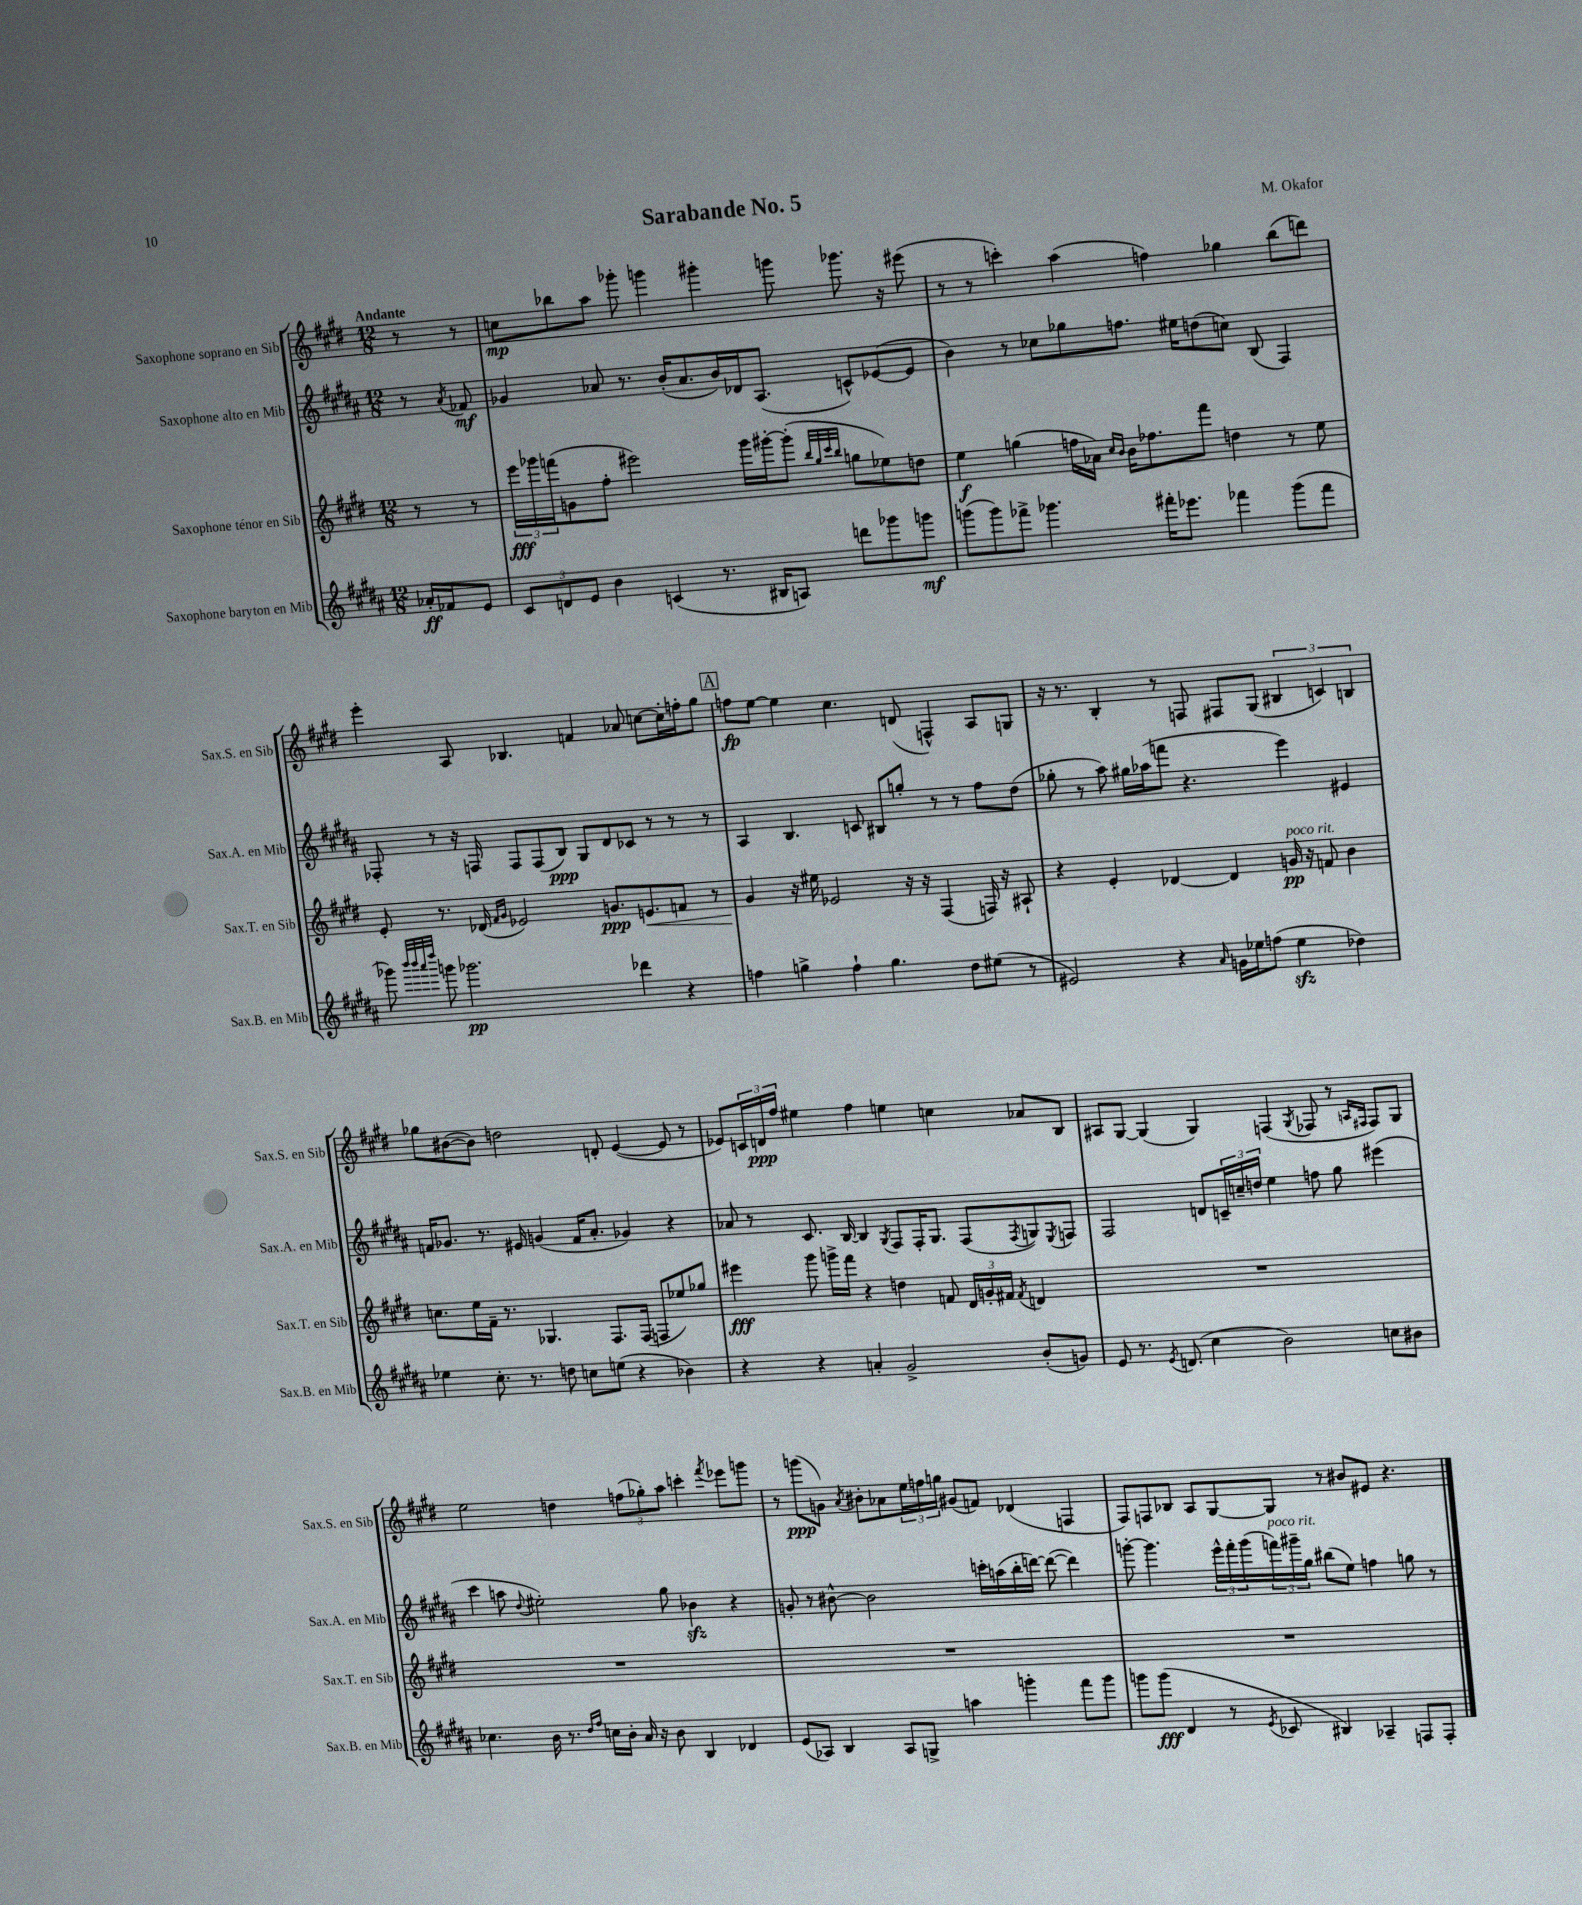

**kern	**kern	**kern	**kern
*staff4	*staff3	*staff2	*staff1
*clefG2	*clefG2	*clefG2	*clefG2
*k[f#c#g#d#a#]	*k[f#c#g#d#]	*k[f#c#g#d#a#]	*k[f#c#g#d#]
*M12/8	*M12/8	*M12/8	*M12/8
16a-'	8r	8r	8r
16f-	.	.	.
.	.	8qa#	.
8e	8r	8f-	8r
=	=	=	=
12c#	24eee	4g-	8cc
.	24ggg-	.	.
12d	(24fff	.	.
.	8g	.	8bb-
12e	.	.	.
4b	8ff#'	8a-	8aa
.	2eee#)	8.r	8ggg-'
(4c	.	.	4ggg
.	.	(16b'	.
.	.	8.a-	.
8.r	.	.	4ggg#'
.	.	16b)	.
.	16ggg-	16d-	.
16B#	[16ggg#'	(8.A#	.
8A)	(8ggg#']	.	8ggg
.	32qqbb	.	.
.	32qqgg#	.	.
.	32qqccc#	.	.
.	32qqbb	.	.
8ddd	8gg	8c^^)	8.ggg-
8ggg-	8ee-)	([8e-	.
.	.	.	16r
8ggg	8dd	8e-]	(8eee#
=	=	=	=
(8ggg	4ee	4b)	8r
8ggg)	.	.	8r
8fff-^	(4gg	8r	4ccc')
4.ggg-	.	8cc-	.
.	16ff	8gg-	(4aa
.	16a-)	.	.
.	16qqcc#	.	.
.	16qqb	.	.
.	16b	8.ff	.
.	8.ff-	.	.
16fff#'	.	.	4ff)
8.eee-	.	16ee#	.
.	8fff#	(8dd	.
4fff-	4dd	8cc)	4gg-
.	.	(8B	.
(8ggg-	8r	4F#)	(8bb
8fff-	8ee	.	8ddd)
=	=	=	=
8ggg-)	8e'	8F-'	4eee'
32qqbbb	.	.	.
32qqbbb	.	.	.
32qqaaa#	.	.	.
32qqdddd#	.	.	.
8ggg	8.r	8r	.
2.ggg-	.	16r	8A
.	(16d-	16F	.
.	16qqf#	.	.
.	16qqg#	.	.
.	2e-)	8F	4.B-
.	.	(8F	.
.	.	8B)	.
.	.	8G#	4f
.	8.g	8d#	.
4ddd-	.	8c-	8a-
.	8.e	.	.
.	.	8r	[8cc
4r	8f	8r	16cc']
.	.	.	16ff'
.	8r	8r	8gg#
=	=	=	=
4ff	4g#	4A#	8ff
.	.	.	[8ee
4gg^	16r	4.B	4ee]
.	16ee#	.	.
.	2e-	.	.
4ff`	.	.	4.cc#
.	.	8c	.
4.gg	.	8B#	.
.	16r	8gg'	(8d
.	16r	.	.
.	(4F#	8r	4F^^)
8dd#	.	8r	.
(8ee#	16F)	8ff#	8A
.	16r	.	.
8r	8A#`	(8dd#	8G
=	=	=	=
2e#)	4r	8gg-'	16r
.	.	.	8.r
.	.	8r	.
.	4e'	8aa#)	4B'
.	.	16gg#	.
.	.	(16aa-	.
4r	[4d-	8fff	8r
.	.	4.r	8F
16qqa#	.	.	.
16g	4d-]	.	8F#
16ee-	.	.	.
(8ff	.	.	(8G#
4ee-	16g	4eee)	6B#
.	16r	.	.
.	8f	.	.
.	.	.	6c)
4dd-)	4b	4e#	.
.	.	.	6B
=	=	=	=
4ee-	8.cc	16f	8gg-
.	.	8.g-	.
.	.	.	([8b#
.	16ee	.	.
8.cc#'	16f#~	8.r	8b#])
.	8.r	.	.
.	.	.	2dd
8.r	.	16e#	.
.	4.G-	(4g	.
8dd	.	.	.
8cc	.	16f	.
.	.	8.a#'	.
(8ee	8.F#	.	8d'
4r	.	4g-)	([4e
.	(16F#	.	.
.	8F	.	.
4b-)	8ee-)	4r	8e]
.	8gg-	.	8r
=	=	=	=
4r	4eee#	8a-	8e-)
.	.	8r	24c
.	.	.	24d
.	.	.	24ff#
4r	8ggg#	8.c#	4ee#
.	16ggg^	.	.
.	16fff#	[16B	.
4a'	4r	4B]	4ff#
.	.	8qG#	.
2g#^	4dd	8F#	4ee
.	.	16F#'	.
.	.	8.G#	.
.	8f	.	4cc
.	24d#	(8F#	.
.	24g'	.	.
.	24f#	.	.
.	8qf#	8qF#	.
(8b'	4d	8G)	8a-
.	.	8qE	.
8g)	.	8F	8B
=	=	=	=
8e	1.r	2F#	8A#
8.r	.	.	[8G#
.	.	.	(4G#]
8qe	.	.	.
(8.d	.	.	.
4cc#	.	8d	4G#)
.	.	24c~	.
.	.	24cc~	.
.	.	24dd	.
2b)	.	4ee	(4F
.	.	.	8qG#
.	.	8ff	8F-
.	.	8gg#	8r
.	.	.	16qqA
.	.	.	16qqF#
8cc	.	(4eee#	8F#)
8b#	.	.	8G#
=	=	=	=
4.cc-	1.r	4ccc#	2ee
.	.	8aa	.
.	.	8qqdd#	.
16b	.	2ee#')	.
8.r	.	.	.
.	.	.	4dd
16qqdd#	.	.	.
16qqff#	.	.	.
16cc	.	.	.
16b'	.	.	.
16a#	.	.	(12ff
16r	.	.	.
.	.	.	12gg-')
8b	.	8gg#	.
.	.	.	12aa
4B	.	4b-	4ccc'
.	.	.	8qfff#
4d-	.	4r	8eee-
.	.	.	8ggg
=	=	=	=
(8e	1.r	8g'	8r
8A-)	.	8r	(8ggg
4B	.	[8b#^^	8g)
.	.	.	8qa
.	.	2b#]	8b#'
8A-	.	.	8a-
8G^	.	.	24ee
.	.	.	24ff
.	.	.	24gg
4aa	.	.	(8g#
.	.	16ccc'	8f)
.	.	(16aa	.
4ggg'	.	16bb'	(4d-
.	.	[16ddd)	.
.	.	(8ddd_	.
8fff#	.	4ddd])	4F
8ggg	.	.	.
=	=	=	=
8ggg	1.r	[8ggg'	8F#)
(8ggg	.	4.ggg]	8F
4d#	.	.	8B-
.	.	.	8A
8r	.	24eee^^	[8G#
.	.	24fff#'	.
.	.	(24ggg	.
8qe	.	.	.
8c-	.	24fff)	8G#]
.	.	24ggg#~	.
.	.	24gg#	.
4B#)	.	(8bb#	8r
.	.	8ee)	8b#
4A-~	.	4ff	8e#
.	.	.	4.r
8F	.	8gg	.
8F'	.	8r	.
==	==	==	==
*-	*-	*-	*-
